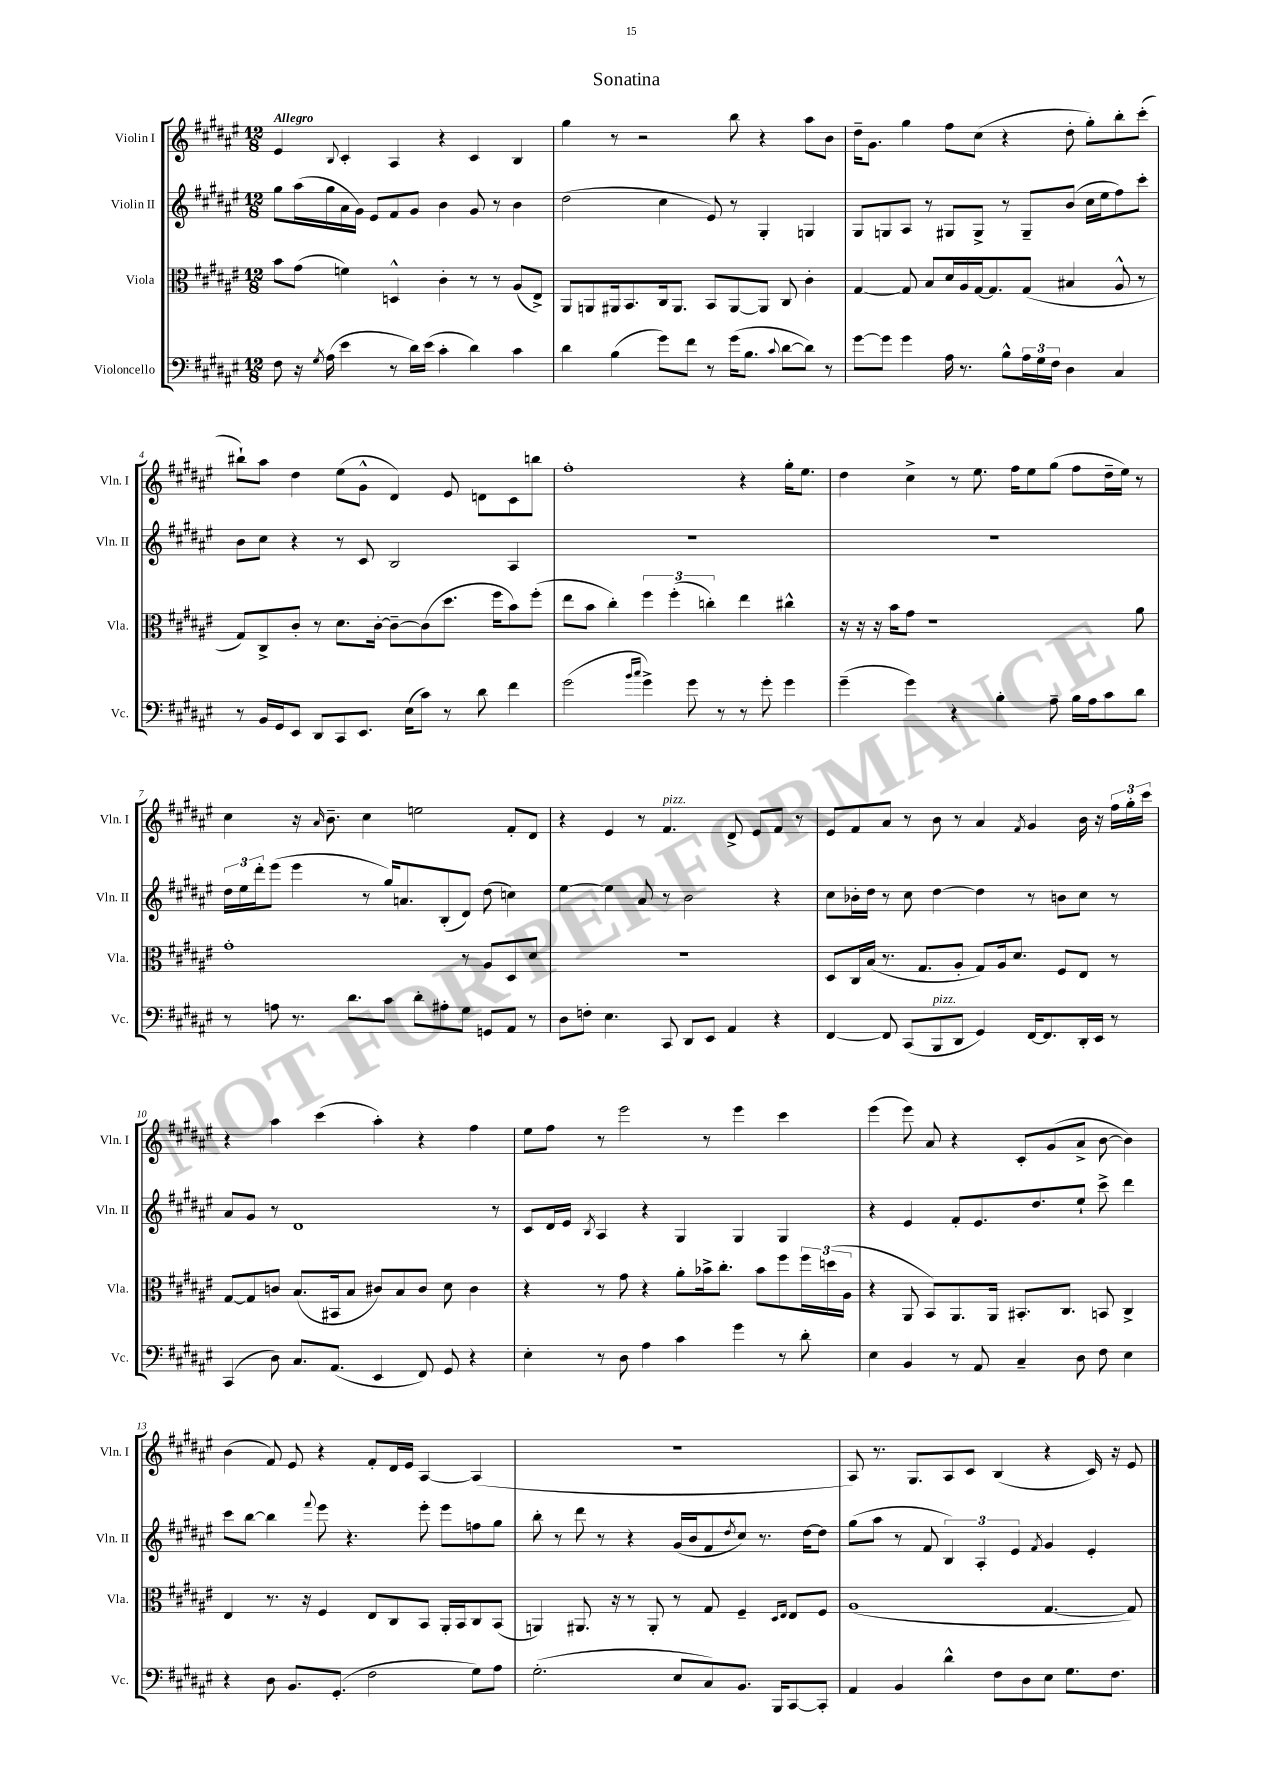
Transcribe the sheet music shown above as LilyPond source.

\header { title = "Sonatina" }
<<
\new StaffGroup <<
\new Staff = "s0" \with { instrumentName = "Violin I" shortInstrumentName = "Vln. I" } {
    \clef treble \key fis \major \numericTimeSignature \time 12/8 \tempo "Allegro"
    eis'4 \appoggiatura { b8 } cis'4-. ais4 r4 cis'4 b4 |
    gis''4 r8 r2 b''8 r4 ais''8 b'8 |
    dis''16-- gis'8. gis''4 fis''8 cis''8( r4 dis''8-. gis''8-.) b''8-. cis'''8-.( |
    bis''8-!) ais''8 dis''4 eis''8( gis'8-^ dis'4) eis'8 d'8 cis'8 b''8 |
    fis''1-. r4 gis''16-. eis''8. |
    dis''4 cis''4-> r8 eis''8. fis''16 eis''8 gis''8( fis''8 dis''16-- eis''16) r8 |
    cis''4 r16 \grace { ais'16 } b'8.-- cis''4 e''2 fis'8-. dis'8 |
    r4 eis'4 r8 fis'4.^\markup { \italic "pizz." } dis'8-> eis'8 fis'8 r8 |
    eis'8 fis'8 ais'8 r8 b'8 r8 ais'4 \acciaccatura { fis'8 } gis'4 b'16 r16 \tuplet 3/2 { fis''16 gis''16-. cis'''16 } |
    r4 ais''4 cis'''4( ais''4-.) r4 fis''4 |
    eis''8 fis''8 r8 eis'''2 r8 eis'''4 cis'''4 |
    eis'''4( eis'''8) ais'8 r4 cis'8-. gis'8( ais'8-> b'8~ b'4) |
    b'4( fis'8) eis'8 r4 fis'8-. dis'16 eis'16 ais4~ ais4( |
    R1. |
    ais8) r8. gis8. ais8 cis'8 b4( r4 cis'16) r16 eis'8 \bar "|." |
}
\new Staff = "s1" \with { instrumentName = "Violin II" shortInstrumentName = "Vln. II" } {
    \clef treble \key fis \major \numericTimeSignature \time 12/8
    gis''8 ais''16( gis''16 ais'16 gis'16) eis'8 fis'8 gis'8 b'4 gis'8 r8 b'4 |
    dis''2( cis''4 eis'8) r8 gis4-. g4 |
    gis8 g8 ais8 r8 gis8 gis8-> r8 gis8-- b'8( cis''16 eis''16 fis''8) cis'''8-. |
    b'8 cis''8 r4 r8 cis'8 b2 ais4 |
    R1. |
    R1. |
    \tuplet 3/2 { dis''16 eis''16 dis'''16-. } eis'''8( eis'''4 r8 gis''16) a'8. b8-.( dis'8) dis''8( c''4) |
    eis''4~ eis''4 ais'8 r8 b'2 r4 |
    cis''8 bes'16-. dis''16 r8 cis''8 dis''4~ dis''4 r8 b'8 cis''8 r8 |
    ais'8 gis'8 r8 dis'1 r8 |
    cis'8 dis'16 eis'16 \acciaccatura { b8 } ais4 r4 gis4 gis4 gis4 |
    r4 eis'4 fis'8-. eis'8. dis''8. eis''8-! cis'''8-> dis'''4 |
    cis'''8 b''8~ b''4 \appoggiatura { fis'''8 } eis'''8 r4. eis'''8-. eis'''8 f''8 gis''8 |
    b''8-. r8 dis'''8 r8 r4 gis'16( b'16 fis'8 \acciaccatura { dis''8 } cis''8) r8. dis''16~ dis''8 |
    gis''8( ais''8 r8 fis'8 \tuplet 3/2 { b4) ais4-. eis'4 } \acciaccatura { fis'8 } gis'4 eis'4-. \bar "|." |
}
\new Staff = "s2" \with { instrumentName = "Viola" shortInstrumentName = "Vla." } {
    \clef alto \key fis \major \numericTimeSignature \time 12/8
    b'8 gis'8( f'4) d4-^ cis'4-. r8 r8 ais8( eis8->) |
    ais,8 a,8 ais,16 b,8. cis16 ais,8. b,8 ais,8~ ais,8 cis8 cis'4-. |
    gis4~ gis8 b8 dis'16 ais16 gis16~ gis8. gis8( bis4 ais8-^ r8 |
    gis8) cis8-> cis'8-. r8 dis'8. cis'16~-. cis'8~-- cis'8( dis''8. fis''16 b'8) fis''8-.( |
    eis''8 b'8 cis''4-.) \tuplet 3/2 { fis''4 fis''4-.( c''4-.) } eis''4 cis''4-^ |
    r16 r16 r16 b'16 gis'8 r1 ais'8 |
    gis'1-. r8 ais8 dis8 dis'8 |
    R1. |
    dis8 cis16 b16( r8. gis8. ais8-. gis8) ais16 dis'8. fis8 eis8 r8 |
    gis8~ gis8 c'8 b8.( bis,16 b8 cis'8) b8 cis'8 dis'8 cis'4 |
    r4 r8 gis'8 r4 ais'8-. bes'16-> cis''8.-. bes'8 fis''8 \tuplet 3/2 { fis''16 d''16( ais16 } |
    r4 ais,8 b,8) ais,8. ais,16 bis,8.-. cis8. b,8 cis4-> |
    eis4 r8. r16 fis4 eis8 cis8 b,8 ais,16-. b,16 cis8 b,8( |
    a,4) ais,8. r16 r8 ais,8-. r8 gis8 fis4-- \grace { dis16 eis16 } eis8 fis8 |
    ais1( gis4.~ gis8) \bar "|." |
}
\new Staff = "s3" \with { instrumentName = "Violoncello" shortInstrumentName = "Vc." } {
    \clef bass \key fis \major \numericTimeSignature \time 12/8
    fis8 r16 \acciaccatura { gis8 } ais16( eis'4 r8 dis'16) eis'16( cis'4-. dis'4) cis'4 |
    dis'4 b4( gis'8) fis'8 r8 gis'16( b8. \appoggiatura { cis'8 } dis'8~ dis'8) r8 |
    gis'8~ gis'8 gis'4 ais16 r8. b8-^ \tuplet 3/2 { ais16 gis16 fis16 } dis4 cis4 |
    r8 b,16 gis,16 eis,8 dis,8 cis,8 eis,8. eis16( cis'8) r8 dis'8 fis'4 |
    gis'2( \grace { b'16 cis''16 } gis'4->) gis'8 r8 r8 gis'8-. gis'4 |
    gis'4--( gis'4) r4 b4-. ais8-- b16 ais16 cis'8 dis'8 |
    r8 a8 r8. dis'8. cis'8 dis'8-. ais8-. gis8 g,8 ais,8 r8 |
    dis8 f8-. eis4. cis,8 dis,8 eis,8 ais,4 r4 |
    fis,4~ fis,8 cis,8( b,,8^\markup { \italic "pizz." } dis,8 gis,4) fis,16~ fis,8. dis,16-. eis,16 r8 |
    cis,4( dis8) cis8. ais,8.( eis,4 fis,8) gis,8 r4 |
    eis4-. r8 dis8 ais4 cis'4 gis'4 r8 dis'8-. |
    eis4 b,4 r8 ais,8 cis4-- dis8 fis8 eis4 |
    r4 dis8 b,8. gis,8.-.( fis2 gis8) ais8 |
    gis2.-.( eis8 cis8) b,8. b,,16 cis,8~ cis,8-. |
    ais,4 b,4 dis'4-^ fis8 dis8 eis8 gis8. fis8. \bar "|." |
}
>>
>>
